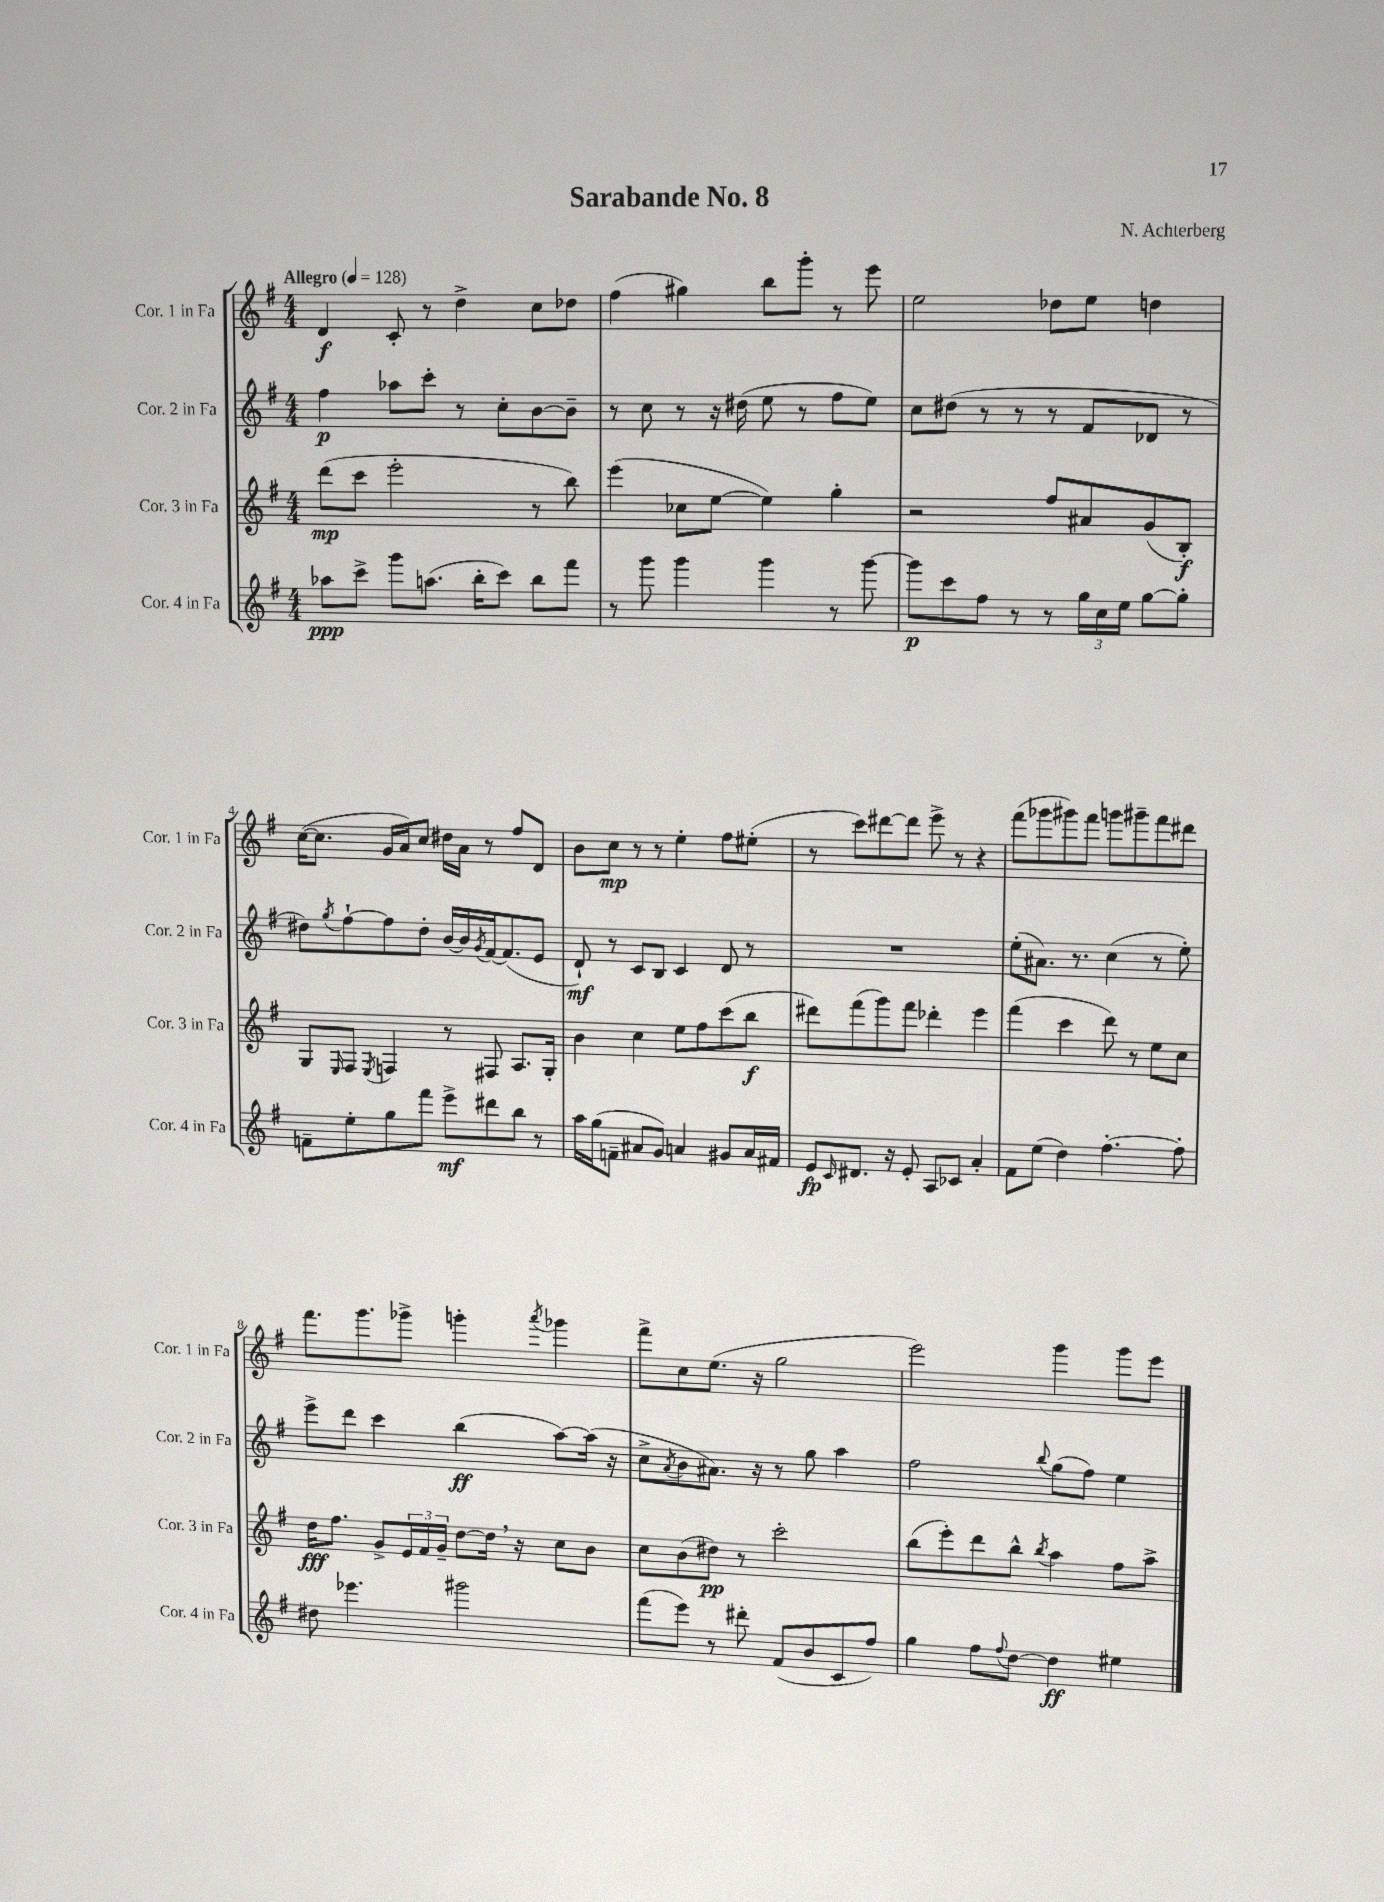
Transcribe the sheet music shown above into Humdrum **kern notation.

**kern	**kern	**kern	**kern
*staff4	*staff3	*staff2	*staff1
*clefG2	*clefG2	*clefG2	*clefG2
*k[f#]	*k[f#]	*k[f#]	*k[f#]
*M4/4	*M4/4	*M4/4	*M4/4
*MM128	*MM128	*MM128	*MM128
8aa-	(8ddd	4ff#	4d
8ccc^	8ccc	.	.
8ggg	2eee'	8aa-	8c'
(8.aa	.	8ccc'	8r
.	.	8r	4dd^
16bb'	.	.	.
8ccc)	.	8cc'	.
8bb	8r	[8b	8cc
8fff#	8bb)	8b~]	8dd-
=	=	=	=
8r	(4eee	8r	(4ff#
8ggg	.	8cc	.
4ggg	8cc-	8r	4gg#)
.	[8ee	16r	.
.	.	(16dd#	.
4ggg	4ee])	8ee	8bb
.	.	8r	8ggg'
8r	4gg'	8ff#	8r
[8ggg	.	8ee)	8eee
=	=	=	=
8ggg]	2r	8cc	2ee
8ccc	.	(8dd#	.
8ff#	.	8r	.
8r	.	8r	.
8r	8ff#	8r	8dd-
24gg	8a#	8f#	8ee
24cc	.	.	.
24ee	.	.	.
[8gg	(8g	8d-	4dd
8gg']	8B')	8r	.
=	=	=	=
8f~	8G	8dd#)	([16cc
.	.	.	8.cc]
.	16qqE	8qgg	.
8ee'	8F#	[8ff#`	.
.	8qE	.	.
8gg	4F	8ff#]	16g
.	.	.	16a)
8fff#	.	8dd#'	8cc
8eee^	8r	[16b	16dd#
.	.	16b]	16a
.	.	8qg	.
8ddd#	8F#	[16f#	8r
.	.	(8.f#]	.
8bb	8.A	.	8ff#
8r	.	8e	8d
.	16G'	.	.
=	=	=	=
16aa	4b	8d`)	8b
(16gg	.	.	.
8f~	.	8r	8cc
8a#	4cc	8c	8r
8g)	.	8B	8r
4a	8ee	4c	4ee'
.	8ff#	.	.
8g#	(8ccc	8d	8ff#
16a	8bb	8r	(8ee#'
16f#	.	.	.
=	=	=	=
8e	8ddd#)	1r	8r
16qqc	.	.	.
8.d#	(8fff#	.	8ccc)
.	8ggg)	.	[8ddd#
16r	.	.	.
8e'	8fff#	.	8ddd#]
8A	4ddd-'	.	8eee^
8c-	.	.	8r
4a'	4eee	.	4r
=	=	=	=
8f#	(4fff#	(8ee'	(8fff#
(8ee	.	8.a#)	8ggg-
4dd)	4ccc	.	8ggg#)
.	.	8.r	.
.	.	.	8fff#
[4.ff#'	8ddd)	(4cc	8ggg
.	8r	.	8ggg#~
.	8ee	8r	8fff#
8ff#']	8cc	8ee')	8ddd#
=	=	=	=
8dd#	16dd	8eee^	8.fff#
.	8.ff#	.	.
4.eee-	.	8ddd	.
.	.	.	8.ggg
.	8g^	4ccc	.
.	24e	.	8ggg-^
.	24f#	.	.
.	24g~	.	.
2ggg#	[8dd	(4bb	4ggg'
.	16dd]	.	.
.	16r	.	.
.	.	.	8qaaa
.	8cc	[8aa)	4ggg-
.	8b	(16aa]	.
.	.	16r	.
=	=	=	=
(8fff#	8cc	8cc^	8fff#^
.	.	8qa	.
8eee)	(8b	8b	8cc
8r	8dd#)	8.a#)	(8.ee
8ddd#'	8r	.	.
.	.	16r	16r
(8f#	2ccc'	8r	2gg
8b	.	8gg	.
8c	.	4aa	.
8ff#)	.	.	.
=	=	=	=
4gg	(8bb	2ff#	2eee)
.	8eee')	.	.
8ff#	8ddd	.	.
8qqff#	.	.	.
[8dd	8bb^^	.	.
.	8qbb	8qqbb	.
4dd]	4aa	(8gg	4ggg
.	.	8ff#)	.
4ee#	8ff#	4ee	8ggg
.	8aa^	.	8eee
==	==	==	==
*-	*-	*-	*-
